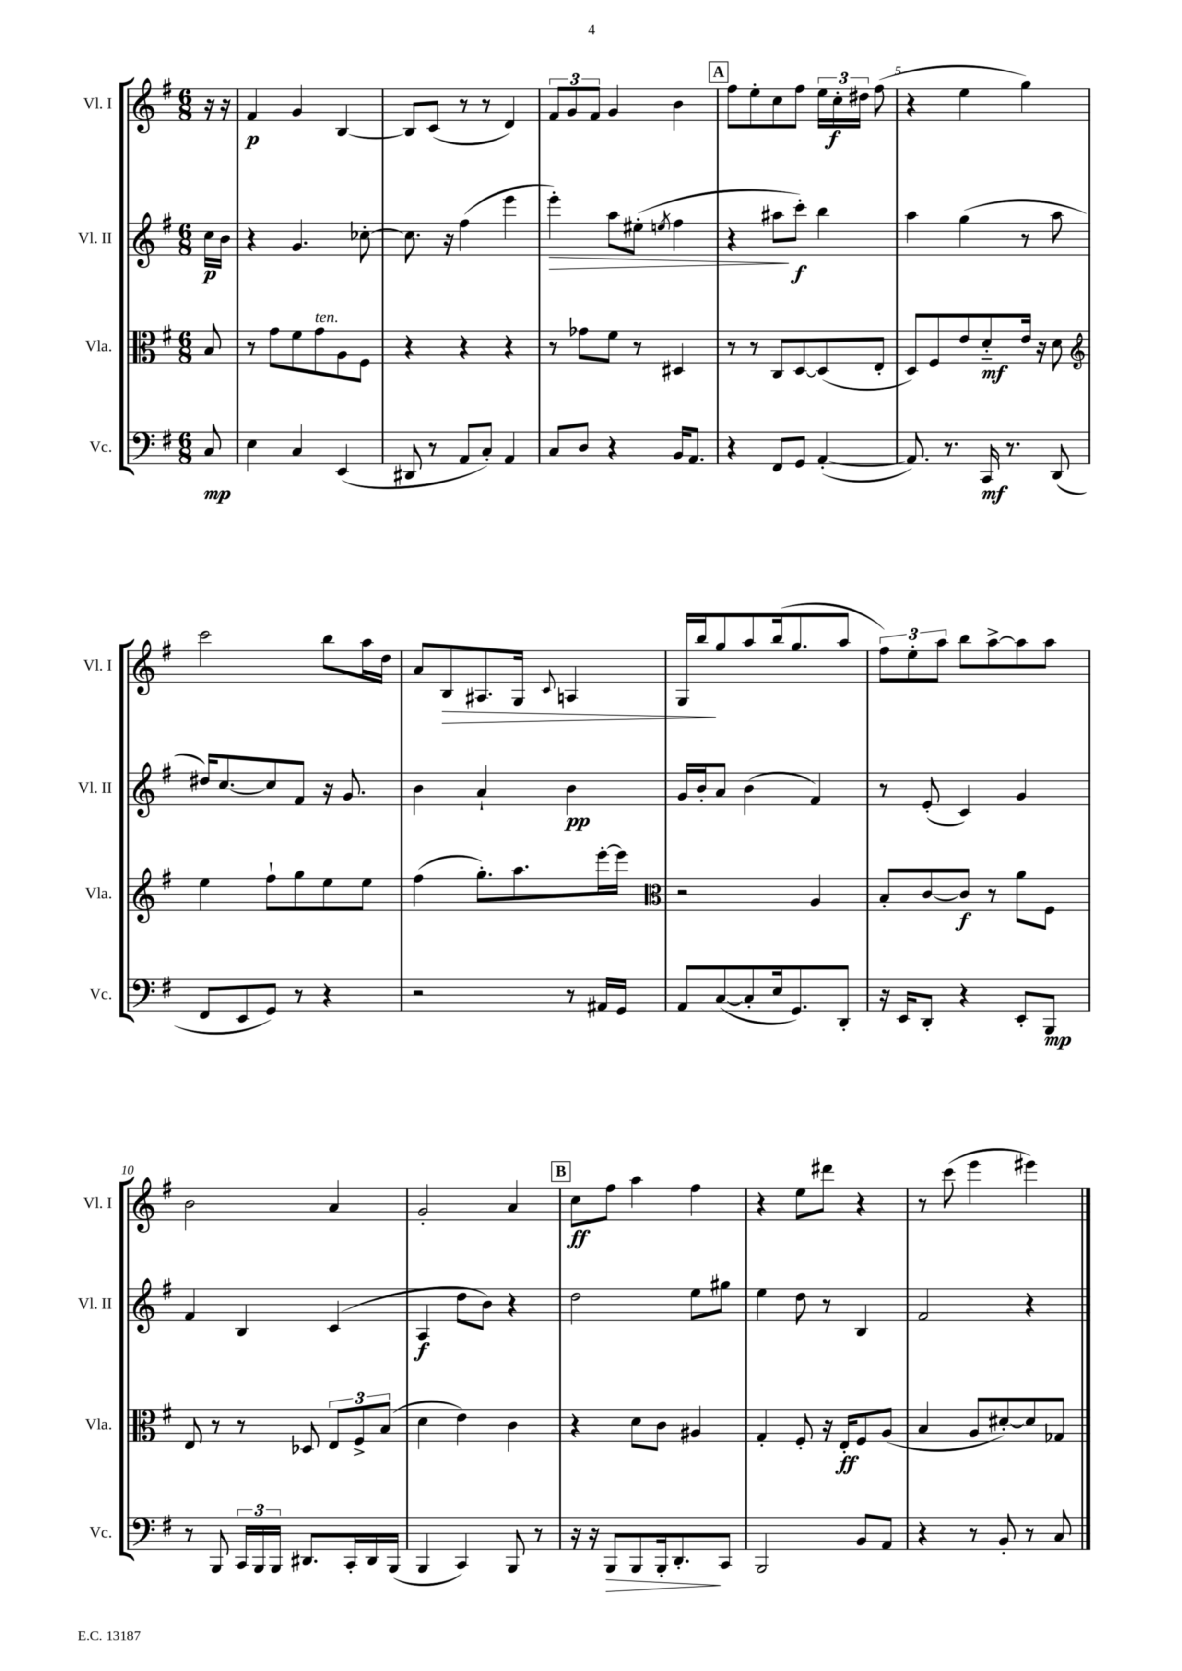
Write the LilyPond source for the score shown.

<<
\new StaffGroup <<
\new Staff = "s0" \with { instrumentName = "Vl. I" shortInstrumentName = "Vl. I" } {
    \clef treble \key g \major \numericTimeSignature \time 6/8 \partial 8
    \autoBeamOff r16 r16 |
    fis'4\p g'4 b4~ |
    b8[ c'8]( r8 r8 d'4) |
    \tuplet 3/2 { fis'8[ g'8 fis'8] } g'4 b'4 |
    \mark \markup { \box "A" } fis''8[ e''8-. c''8 fis''8] \tuplet 3/2 { e''16[ c''16-.\f dis''16] } fis''8( |
    r4 e''4 g''4) |
    c'''2 b''8[ a''16 d''16] |
    a'8[ b8\> ais8. g16] \appoggiatura { c'8 } a4 |
    g16[ b''16\! g''8 a''8 b''16( g''8. a''8] |
    \tuplet 3/2 { fis''8[) e''8-. a''8] } b''8[ a''8~-> a''8 a''8] |
    b'2 a'4 |
    g'2-. a'4 |
    \mark \markup { \box "B" } c''8[\ff fis''8] a''4 fis''4 |
    r4 e''8[ dis'''8] r4 |
    r8 c'''8( e'''4 eis'''4) \bar "|." |
}
\new Staff = "s1" \with { instrumentName = "Vl. II" shortInstrumentName = "Vl. II" } {
    \clef treble \key g \major \numericTimeSignature \time 6/8 \partial 8
    \autoBeamOff c''16[\p b'16] |
    r4 g'4. ces''8~-. |
    ces''8. r16 fis''4( e'''4 |
    e'''4-.\>) a''8[ eis''8]-.( \acciaccatura { e''8 } fis''4 |
    \mark \markup { \box "A" } r4 ais''8[\! c'''8]-.\f) b''4 |
    a''4 g''4( r8 a''8 |
    dis''16[) c''8.~ c''8 fis'8] r16 g'8. |
    b'4 a'4-! b'4\pp |
    g'16[ b'16-. a'8] b'4( fis'4) |
    r8 e'8-.( c'4) g'4 |
    fis'4 b4 c'4( |
    a4\f d''8[ b'8]) r4 |
    \mark \markup { \box "B" } d''2 e''8[ gis''8] |
    e''4 d''8 r8 b4 |
    fis'2 r4 \bar "|." |
}
\new Staff = "s2" \with { instrumentName = "Vla." shortInstrumentName = "Vla." } {
    \clef alto \key g \major \numericTimeSignature \time 6/8 \partial 8
    \autoBeamOff b8 |
    r8 g'8[ fis'8 g'8^\markup { \italic "ten." } a8 fis8] |
    r4 r4 r4 |
    r8 ges'8[ fis'8] r8 dis4 |
    \mark \markup { \box "A" } r8 r8 c8[ d8~ d8( e8]-. |
    d8[) fis8 e'8 d'8-_\mf e'16] r16 d'8 |
    \clef treble e''4 fis''8[-! g''8 e''8 e''8] |
    fis''4( g''8.[-.) a''8. e'''16~-. e'''16] |
    \clef alto r2 a4 |
    b8[-. c'8~ c'8]\f r8 a'8[ fis8] |
    e8 r8 r8 des8 \tuplet 3/2 { e8[ fis8-> b8]( } |
    d'4 e'4) c'4 |
    \mark \markup { \box "B" } r4 d'8[ c'8] ais4 |
    g4-. fis8-. r16 e16[-.\ff fis8 a8]( |
    b4 a8[ dis'8~-.) dis'8 ges8] \bar "|." |
}
\new Staff = "s3" \with { instrumentName = "Vc." shortInstrumentName = "Vc." } {
    \clef bass \key g \major \numericTimeSignature \time 6/8 \partial 8
    \autoBeamOff c8\mp |
    e4 c4 e,4( |
    dis,8 r8 a,8[ c8]-.) a,4 |
    c8[ d8] r4 b,16[ a,8.] |
    \mark \markup { \box "A" } r4 fis,8[ g,8] a,4~-.( |
    a,8.) r8. c,16\mf r8. d,8( |
    fis,8[ e,8 g,8]) r8 r4 |
    r2 r8 ais,16[ g,16] |
    a,8[ c8~( c8-. e16 g,8.) d,8]-. |
    r16 e,16[ d,8]-. r4 e,8[-. b,,8]\mp |
    r8 b,,8 \tuplet 3/2 { c,16[ b,,16 b,,16] } dis,8.[ c,16-. dis,16 b,,16]( |
    b,,4 c,4) b,,8 r8 |
    \mark \markup { \box "B" } r16 r16 b,,8[\> b,,8 b,,16-. d,8.-.\! c,8] |
    b,,2 b,8[ a,8] |
    r4 r8 b,8-. r8 c8 \bar "|." |
}
>>
>>
\layout { \context { \Score \override BarNumber.break-visibility = ##(#f #t #t) barNumberVisibility = #(every-nth-bar-number-visible 5) } }
